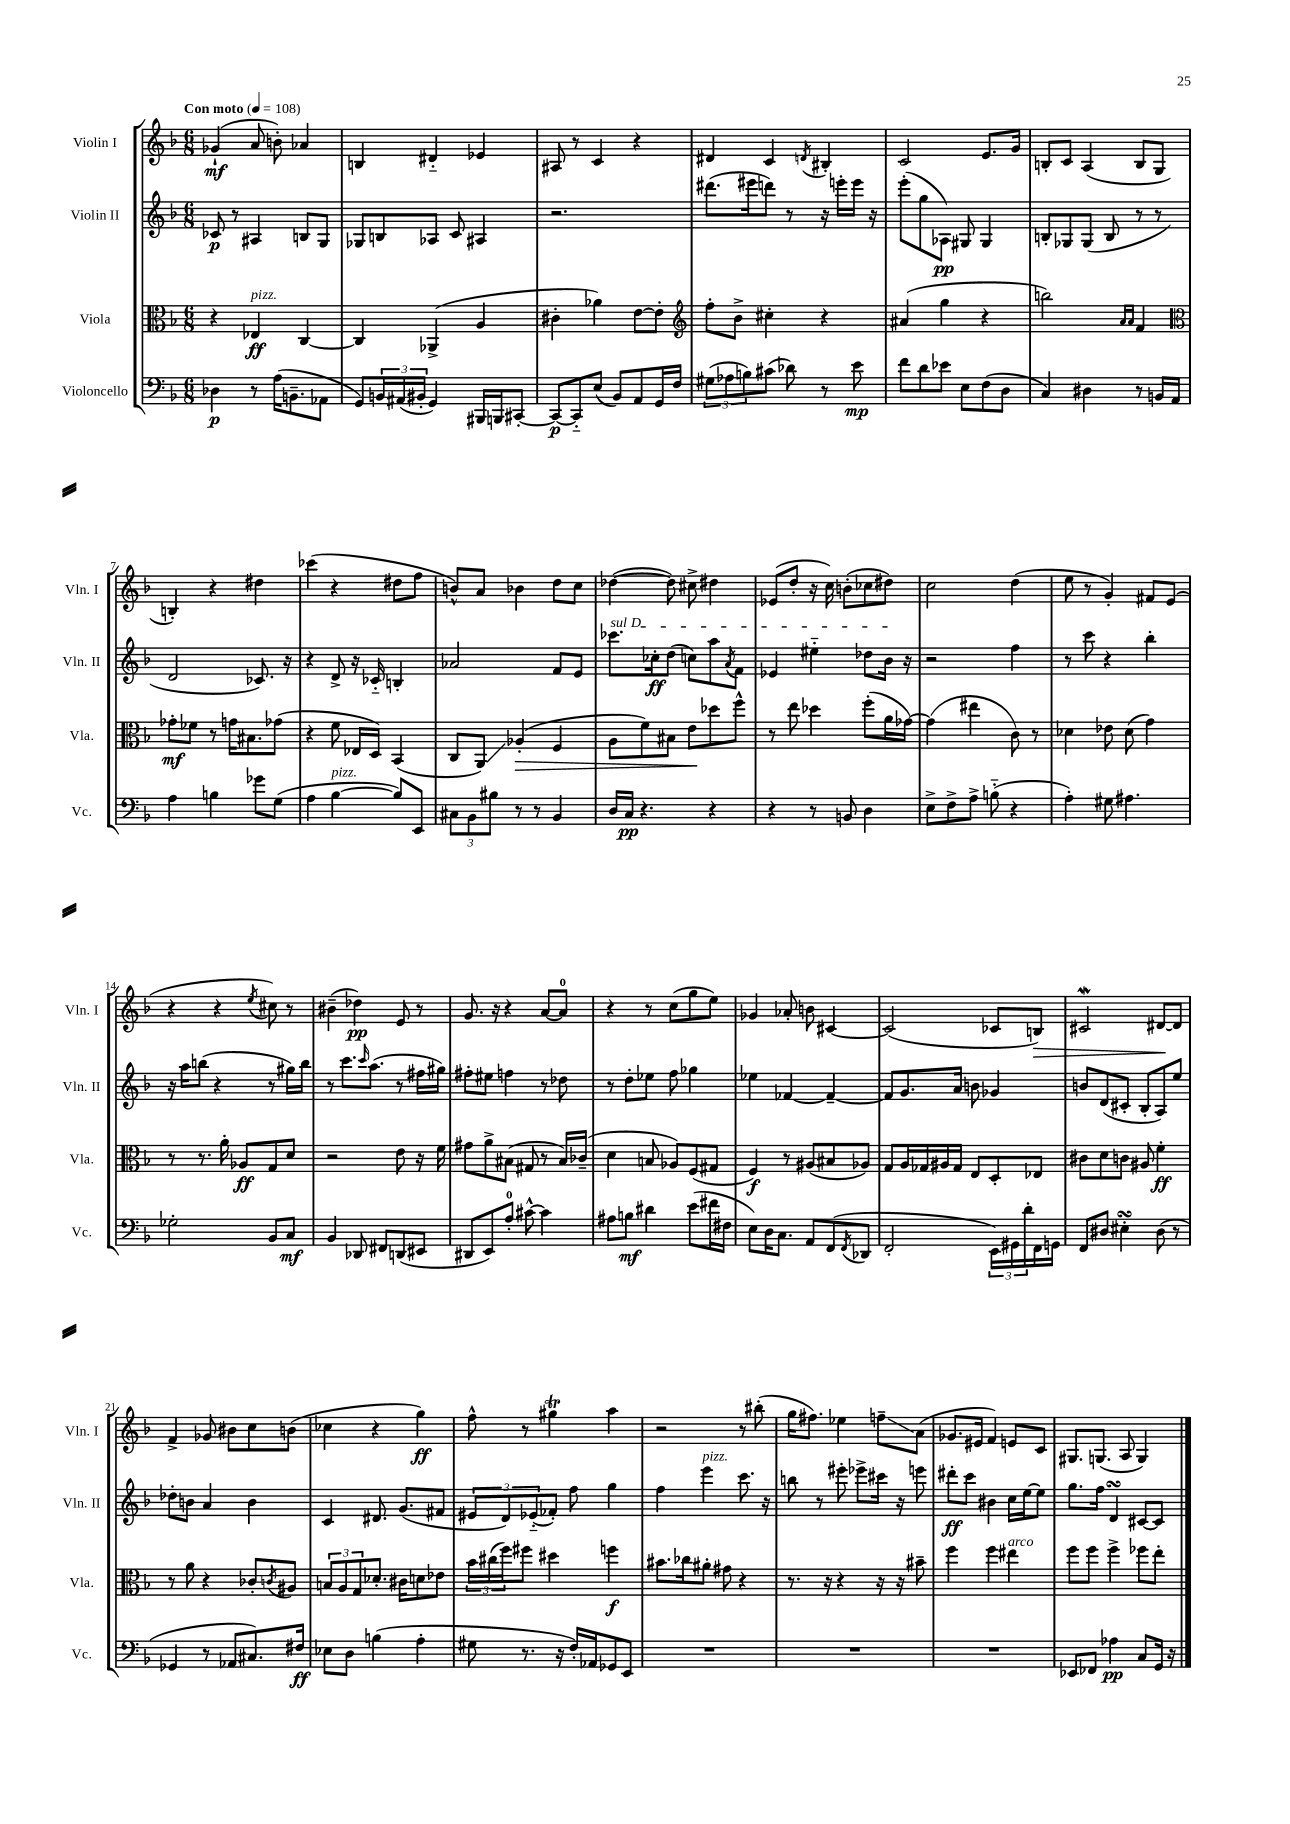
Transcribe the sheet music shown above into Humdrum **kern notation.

**kern	**kern	**kern	**kern
*staff4	*staff3	*staff2	*staff1
*clefF4	*clefC3	*clefG2	*clefG2
*k[b-]	*k[b-]	*k[b-]	*k[b-]
*M6/8	*M6/8	*M6/8	*M6/8
*MM108	*MM108	*MM108	*MM108
4D-	4r	8c-	(4g-`
.	.	8r	.
8r	4E-	4A#	8a
(16A	.	.	8b')
8.BB~	.	.	.
.	[4C	8B	4a-
8AA-	.	8G	.
=	=	=	=
8GG)	4C]	8G-	4B
24BB	.	8B	.
(24AA#	.	.	.
24BB#'	.	.	.
4GG)	(4AA-^	8A-	4d#'~
.	.	8c	.
16BBB#	4A	4A#	4e-
16BBB	.	.	.
[8CC#'	.	.	.
=	=	=	=
8CC#_	4c#'	2.r	8A#
8CC#'~]	.	.	8r
(8E	4a-)	.	4c
8BB-)	.	.	.
8AA	[8e	.	4r
16GG	8e']	.	.
16F	.	.	.
=	=	=	=
*	*clefG2	*	*
(12G#	8ff'	(8.ddd#	4d#
12A-	.	.	.
.	8b-^	.	.
12B)	.	.	.
.	.	16eee#	.
(8c#	4cc#'	8ddd)	4c
8d-)	.	8r	.
.	.	.	8qd
8r	4r	16r	4B#'
.	.	16eee'	.
8e	.	16eee	.
.	.	16r	.
=	=	=	=
8f	(4a#	(8eee'	2c
8d	.	8gg	.
8e-	4gg	8A-)	.
8E	.	8G#	.
(8F	4r	4G#	8.e
8D	.	.	.
.	.	.	16g
=	=	=	=
4C)	2bb)	8B'	8B'
.	.	8G-	8c
4D#	.	(8G-	(4A
.	.	8B	.
.	16qqa	.	.
.	16qqa	.	.
8r	4f	8r	8B
16BB	.	8r	8G
16AA	.	.	.
=	=	=	=
*	*clefC3	*	*
4A	8g-'	2d	4B')
.	8f-	.	.
4B	8r	.	4r
.	16g	.	.
.	8.B#	.	.
8g-	.	8.c-)	4dd#
(8G	(8g-	.	.
.	.	16r	.
=	=	=	=
4A	4r	4r	(4ccc-
[4B-	8f	8d^	4r
.	16E-	16r	.
.	16D)	16c-'~	.
8B-])	(4BB-	4B'	8dd#
8EE	.	.	8ff
=	=	=	=
12C#	8C	2a-	8b^^)
12BB-	.	.	.
.	8AA)	.	8a
12B#	.	.	.
8r	(4A-'	.	4b-
8r	.	.	.
4BB-	4F	8f	8dd
.	.	8e	8cc
=	=	=	=
16D	8A	8.ccc-	([4dd-
16C	.	.	.
4.r	8f)	.	.
.	.	16cc-'	.
.	8B#	(8dd	8dd-])
.	8e	8cc)	8cc#^
4r	8dd-	8aa	4dd#
.	.	8qa	.
.	8ff^^	8f	.
=	=	=	=
4r	8r	4e-	(8e-
.	8ee	.	8dd'
8r	4dd-	4ee#'~	16r
.	.	.	16cc)
8BB	.	.	(8b'
4D	(8ff'	8dd-	8cc-
.	16a	16b-	8dd#)
.	[16g-)	16r	.
=	=	=	=
8E^	(4g-]	2r	2cc
8F^	.	.	.
8A^	4ee#	.	.
(8B'~	.	.	.
4r	8c)	4ff	(4dd
.	8r	.	.
=	=	=	=
4A')	4d-	8r	8ee
.	.	8ccc	8r
8G#	8e-	4r	4g')
4.A#	(8d-	.	.
.	4g)	4bb-'	8f#
.	.	.	(8e
=	=	=	=
2G-'	8r	16r	4r
.	.	16aa	.
.	8.r	(8bb	.
.	.	4r	4r
.	16a'	.	.
.	8A-	.	.
.	.	.	8qee
8BB-	8G	8r	8cc#)
8C	8d	16gg#)	8r
.	.	16bb	.
=	=	=	=
4BB-	2r	8r	(4b#~
.	.	8.ccc	.
8DD-	.	.	4dd-)
.	.	16qqccc	.
.	.	(8.aa	.
8FF#	.	.	.
(8DD	8e	8r	8e
8EE#	16r	16ff#	8r
.	16f	16gg#)	.
=	=	=	=
8DD#	8g#	8ff#'	8.g
8EE)	8a^	8ee#	.
.	.	.	16r
8A'	(8B#	4ff	4r
[8c#^^	8G#	.	.
4c#]	8r	8r	[8a
.	16B#)	8dd-	8a]
.	(16c-~	.	.
=	=	=	=
8A#	4d	8r	4r
8B	.	8dd'	.
4d#	8B	8ee-	8r
.	8A-)	8ff	(8cc
(8e	(8F	4gg-	8gg
16f#	8G#	.	8ee)
16F#	.	.	.
=	=	=	=
8E)	4F)	4ee-	4g-
16D	.	.	.
8.C	.	.	.
.	8r	[4f-	8a-'
8AA	(8A#	.	8b
(8FF	8B#	4f-~_	[4c#
8qFF	.	.	.
8DD-	8A-)	.	.
=	=	=	=
2FF'	8G	8f-]	(2c#]
.	16A	8.g	.
.	16G-	.	.
.	16A#	.	.
.	16G-	16a	.
.	8E	8b	.
24EE)	8D'	4g-	8c-
24GG#	.	.	.
24d'	.	.	.
16FF	8E-	.	8B)
16GG	.	.	.
=	=	=	=
8FF	8c#	8b	2c#
8D#	8d	(8d	.
4E#'	8c	8c#'	.
.	8A#	8B-'	.
(8D#	4f'	8A)	[8d#
8r	.	8ee	8d#]
=	=	=	=
4GG-	8r	8dd-'	4f^
.	8a	8b	.
8r	4r	4a	8g-
8AA-	.	.	8b#
8.C#)	8c-'	4b	8cc
.	8qc	.	.
.	8A#	.	(8b
16F#	.	.	.
=	=	=	=
8E-	12B	4c	4cc-
.	12A	.	.
8D	.	.	.
.	12G	.	.
(4B	8.d-'	8.d#	4r
.	16c#	(8.g	.
4A'	8d	.	4gg)
.	8e-	8f#	.
=	=	=	=
8G#	24b-	12e#	8ff^^
.	(24cc#	.	.
.	24ff)	12d)	.
8.r	8ff#	.	8r
.	.	(12e-'~	.
.	4dd#	8f-')	4gg#
16r	.	.	.
16F')	.	8ff	.
16AA-	.	.	.
8GG-	4ff	4gg	4aa
8EE	.	.	.
=	=	=	=
2.r	8.b#	4ff	2r
.	16cc-	.	.
.	8a#'	4eee	.
.	8g#	.	.
.	4r	8.ccc	8r
.	.	.	(8bb#'
.	.	16r	.
=	=	=	=
2.r	8.r	8bb	16gg
.	.	.	8.ff#)
.	.	8r	.
.	16r	.	.
.	4r	8eee#'	4ee-
.	.	8eee-^	.
.	16r	16ccc#	8ff~
.	16r	16r	.
.	8b#~	8eee	(8a
=	=	=	=
2.r	4ff	8ddd#'	8.g-
.	.	8ccc	.
.	.	.	16e#
.	4ff	4b#	4f)
.	4ee#	16cc	8e
.	.	[16ee	.
.	.	8ee]	8c
=	=	=	=
8EE-	8ff	8.gg	8.G#
8FF-	8ff	.	.
.	.	16ff	(8.G
4A-	4ff^	4d	.
.	.	.	8A
8C	8ff-	[8c#	4G)
16GG	8ee'	8c#]	.
16r	.	.	.
==	==	==	==
*-	*-	*-	*-
